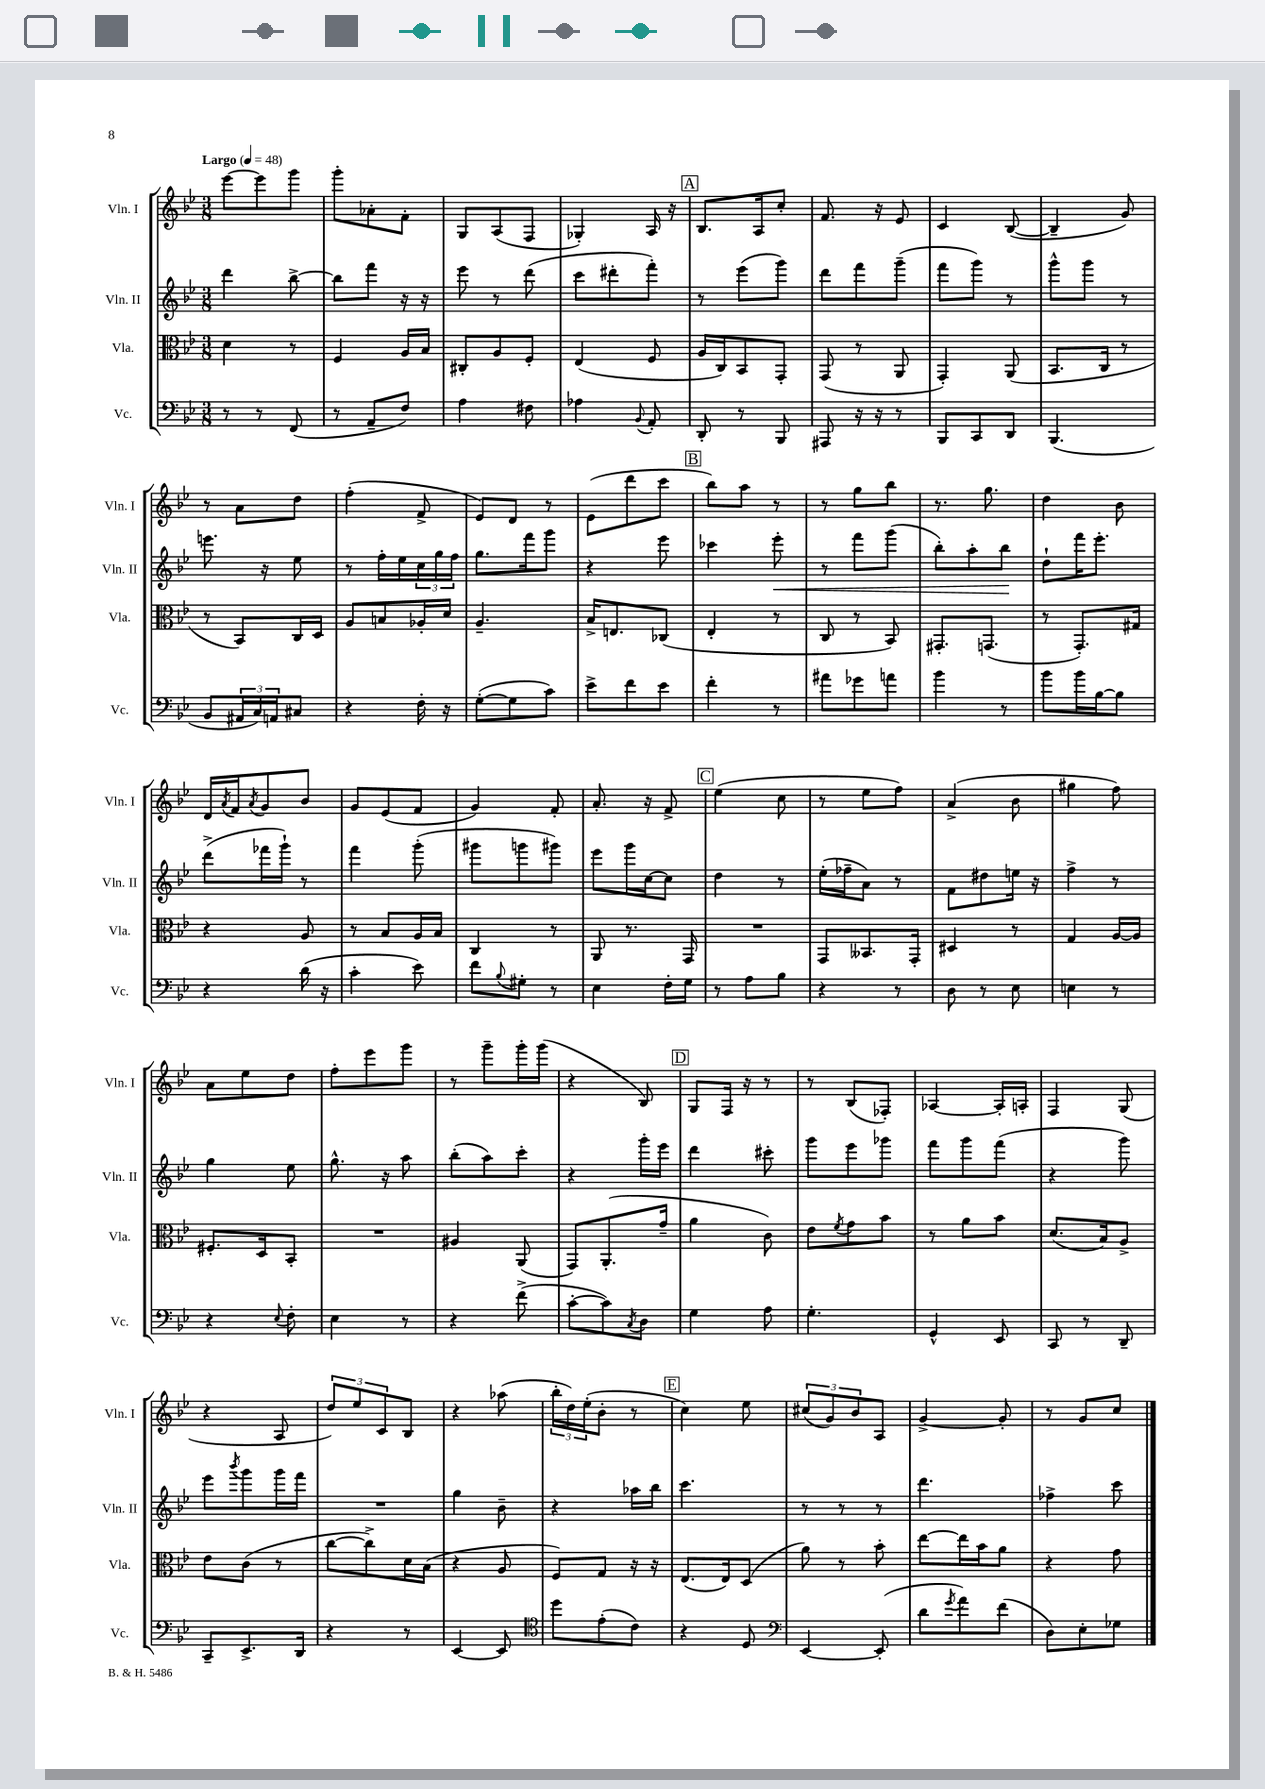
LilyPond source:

<<
\new StaffGroup <<
\new Staff = "s0" \with { instrumentName = "Vln. I" shortInstrumentName = "Vln. I" } {
    \clef treble \key bes \major \numericTimeSignature \time 3/8 \tempo "Largo" 4 = 48
    ees'''8~ ees'''8 g'''8 |
    g'''8-. aes'8-. f'8-. |
    g8 a8( f8 |
    ges4-.) a16 r16 |
    \mark \markup { \box "A" } bes8. a16 c''8-. |
    f'8. r16 ees'8 |
    c'4 bes8~( |
    bes4-- g'8) |
    r8 a'8 d''8 |
    f''4-.( f'8-> |
    ees'8) d'8 r8 |
    ees'8( d'''8 c'''8 |
    \mark \markup { \box "B" } bes''8) a''8 r8 |
    r8 g''8 bes''8 |
    r8. g''8. |
    d''4 bes'8 |
    d'16 \acciaccatura { a'8 } f'16 \acciaccatura { a'8 } g'8 bes'8 |
    g'8 ees'8( f'8 |
    g'4) f'8-. |
    a'8.-. r16 f'8-> |
    \mark \markup { \box "C" } ees''4( c''8 |
    r8 ees''8 f''8) |
    a'4->( bes'8 |
    gis''4 f''8) |
    a'8 ees''8 d''8 |
    f''8-. ees'''8 g'''8 |
    r8 g'''8-- g'''16-. g'''16( |
    r4 bes8) |
    \mark \markup { \box "D" } g8 f16 r16 r8 |
    r8 bes8( fes8-.) |
    aes4~ aes16-. a16-. |
    f4 g8( |
    r4 a8 |
    \tuplet 3/2 { d''8) ees''8 c'8 } bes8 |
    r4 aes''8( |
    \tuplet 3/2 { bes''16-. d''16) ees''16-.( } bes'8-. r8 |
    \mark \markup { \box "E" } c''4) ees''8 |
    \tuplet 3/2 { cis''8( g'8) bes'8 } a8 |
    g'4~-> g'8-. |
    r8 g'8 c''8 \bar "|." |
}
\new Staff = "s1" \with { instrumentName = "Vln. II" shortInstrumentName = "Vln. II" } {
    \clef treble \key bes \major \numericTimeSignature \time 3/8
    d'''4 bes''8~-> |
    bes''8 f'''8 r16 r16 |
    ees'''8 r8 d'''8( |
    c'''8 dis'''8-. f'''8-.) |
    \mark \markup { \box "A" } r8 ees'''8( g'''8) |
    d'''8 f'''8 g'''8--( |
    f'''8 g'''8) r8 |
    g'''8-^ g'''8 r8 |
    e'''8. r16 ees''8 |
    r8 f''16-. ees''16 \tuplet 3/2 { c''16 g''16 f''16 } |
    g''8. f'''16 g'''8 |
    r4 ees'''8 |
    \mark \markup { \box "B" } ces'''4 ees'''8-.\< |
    r8 f'''8 g'''8( |
    bes''8-.) a''8-. bes''8\! |
    d''8-! f'''16 ees'''8.-. |
    d'''8->( fes'''16 g'''16-!) r8 |
    f'''4 g'''8-.( |
    gis'''8 g'''8 gis'''8) |
    ees'''8 g'''16 c''16~ c''8 |
    \mark \markup { \box "C" } d''4 r8 |
    ees''16-.( fes''16-- a'8) r8 |
    f'8 dis''8 e''16 r16 |
    f''4-> r8 |
    g''4 ees''8 |
    g''8.-^ r16 a''8 |
    bes''8-.( a''8) c'''8-. |
    r4 g'''16-. ees'''16 |
    \mark \markup { \box "D" } d'''4 cis'''8-. |
    g'''8 ees'''8 ges'''8 |
    f'''8 g'''8 f'''8( |
    r4 g'''8) |
    ees'''8 \acciaccatura { bes'''8 } g'''8 g'''16 f'''16 |
    R4. |
    g''4 bes'8-- |
    r4 aes''16 bes''16 |
    \mark \markup { \box "E" } c'''4. |
    r8 r8 r8 |
    d'''4. |
    fes''4-> c'''8 \bar "|." |
}
\new Staff = "s2" \with { instrumentName = "Vla." shortInstrumentName = "Vla." } {
    \clef alto \key bes \major \numericTimeSignature \time 3/8
    d'4 r8 |
    f4 a16 bes16 |
    cis8-. a8 f8-. |
    ees4( f8 |
    \mark \markup { \box "A" } a16 c16) bes,8 g,8-. |
    g,8( r8 a,8 |
    g,4-.) a,8( |
    bes,8. c16 r8 |
    r8 bes,8) c16 d16 |
    a8 b8 aes16-. d'16 |
    a4.-- |
    bes16-> e8. ces8( |
    \mark \markup { \box "B" } ees4-. r8 |
    c8 r8 bes,8) |
    gis,8.-. g,8.( |
    r8 g,8.-.) gis16 |
    r4 a8 |
    r8 bes8 a16 bes16 |
    c4 r8 |
    a,8 r8. g,16 |
    \mark \markup { \box "C" } R4. |
    g,8 beses,8. g,16-. |
    dis4 r8 |
    g4 a16~ a16 |
    fis8.-. d16 bes,8-. |
    R4. |
    ais4 a,8( |
    g,8) a,8.-.( g'16-- |
    \mark \markup { \box "D" } a'4 c'8) |
    ees'8 \acciaccatura { f'8 } g'8 bes'8 |
    r8 a'8 bes'8 |
    d'8.( bes16) a8-> |
    ees'8 c'8( r8 |
    c''8~ c''8->) d'16 bes16( |
    r4 a8 |
    f8) g8 r16 r16 |
    \mark \markup { \box "E" } ees8.( ees16) d8( |
    a'8) r8 bes'8-. |
    ees''8~ ees''16 bes'16 a'8 |
    r4 g'8 \bar "|." |
}
\new Staff = "s3" \with { instrumentName = "Vc." shortInstrumentName = "Vc." } {
    \clef bass \key bes \major \numericTimeSignature \time 3/8
    r8 r8 f,8( |
    r8 a,8-- f8) |
    a4 fis8 |
    aes4 \appoggiatura { bes,8 } a,8-. |
    \mark \markup { \box "A" } d,8-. r8 bes,,8 |
    ais,,8 r16 r16 r8 |
    bes,,8 c,8 d,8 |
    bes,,4.( |
    bes,8 \tuplet 3/2 { ais,16 c16) a,16 } cis8 |
    r4 f16-. r16 |
    g8~-.( g8 c'8) |
    ees'8-> f'8 ees'8 |
    \mark \markup { \box "B" } f'4-. r8 |
    ais'8 ges'8 a'8 |
    bes'4 r8 |
    bes'8 bes'16 bes16~ bes8 |
    r4 d'16( r16 |
    c'4-. ees'8) |
    f'8 \appoggiatura { bes8 } gis8-. r8 |
    ees4 f16-. g16 |
    \mark \markup { \box "C" } r8 a8 bes8 |
    r4 r8 |
    d8 r8 ees8 |
    e4 r8 |
    r4 \appoggiatura { ees8 } f8-. |
    ees4 r8 |
    r4 f'8->( |
    c'8~-. c'8) \acciaccatura { c8 } d8 |
    \mark \markup { \box "D" } g4 a8 |
    g4.-. |
    g,4-^ ees,8 |
    c,8 r8 d,8-- |
    c,8-- ees,8.-> d,16 |
    r4 r8 |
    ees,4~ ees,8 |
    \clef tenor d''8 ees'8-.( c'8) |
    \mark \markup { \box "E" } r4 d8 |
    \clef bass ees,4~ ees,8-.( |
    d'8 \acciaccatura { g'8 } a'8) f'8( |
    d8) ees8-. ges8 \bar "|." |
}
>>
>>
